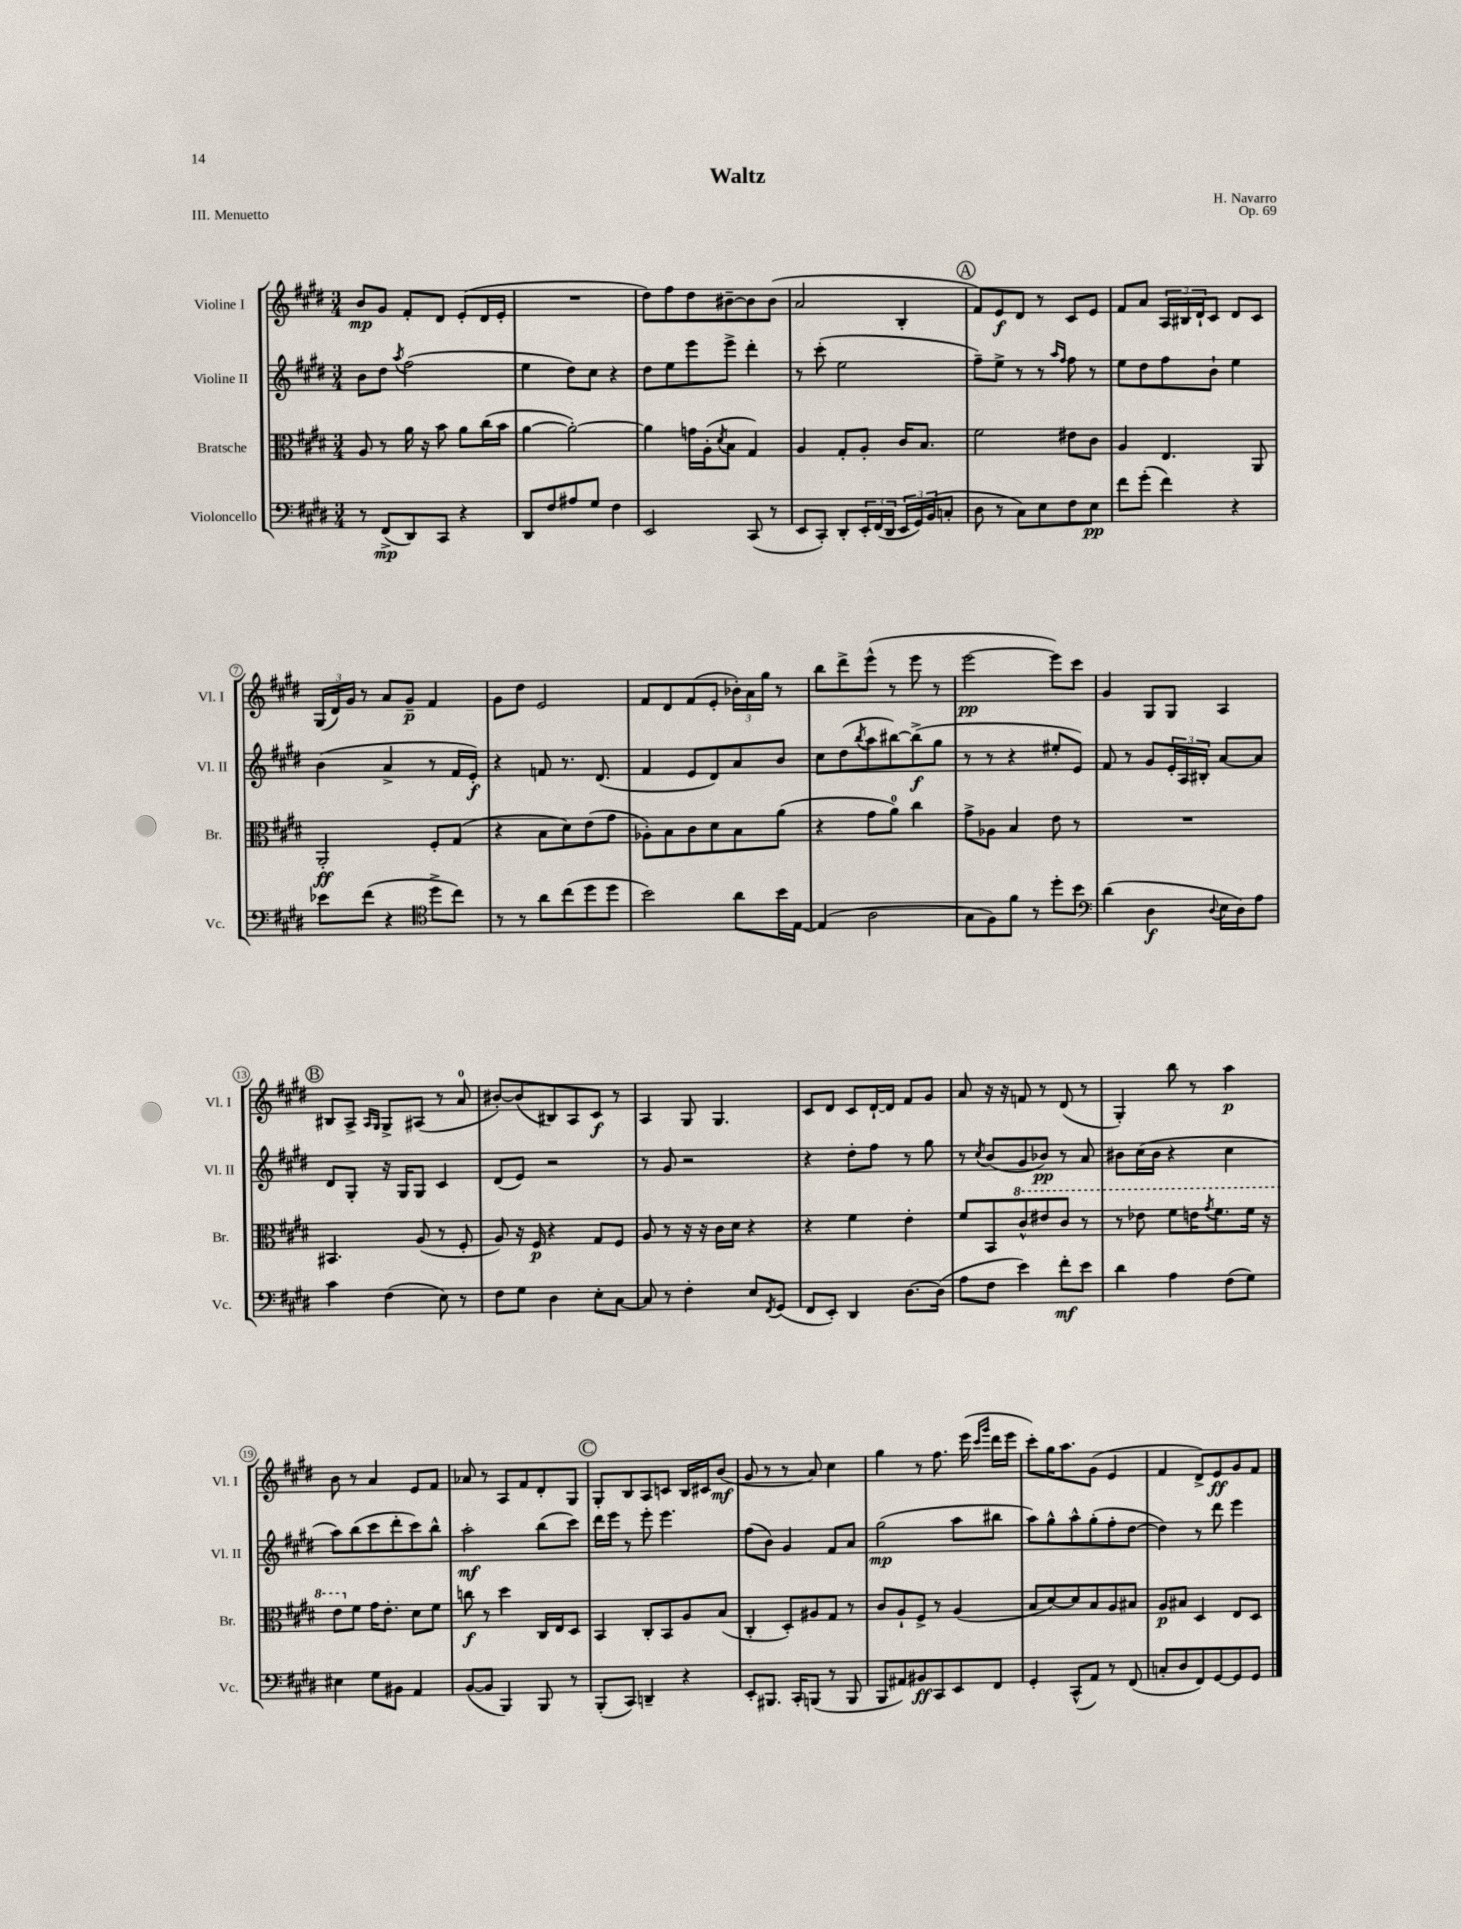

**kern	**kern	**kern	**kern
*staff4	*staff3	*staff2	*staff1
*clefF4	*clefC3	*clefG2	*clefG2
*k[f#c#g#d#]	*k[f#c#g#d#]	*k[f#c#g#d#]	*k[f#c#g#d#]
*M3/4	*M3/4	*M3/4	*M3/4
8r	8A	8b	8b
(8FF#^	8r	8dd#	8g#
.	.	8qaa	.
8DD#)	16a	(2ff#	8f#'
.	16r	.	.
8CC#	8b	.	8d#
4r	8a	.	(8e'
.	(16cc#	.	16d#
.	16b	.	16e'
=	=	=	=
8DD#	[4a	4ee	2.r
8F#	.	.	.
8A#	2a'_)	8dd#)	.
8G#	.	8cc#	.
4F#	.	4r	.
=	=	=	=
2EE	4a]	8dd#	8dd#)
.	.	8ee	8ff#
.	16g	8eee	8dd#
.	(16A'	.	.
.	8qd#	.	.
.	8B	8eee^	[8b#~
(8CC#	4G#)	4ddd#'	8b#]
8r	.	.	(8b#
=	=	=	=
8EE	4A	8r	2a
8CC#')	.	(8ccc#'	.
8DD#'	8G#'	2ee	.
24EE'	8A'	.	.
(24FF#	.	.	.
24DD#	.	.	.
24EE	16c#	.	4B'
24GG#)	.	.	.
.	8.B	.	.
(24BB	.	.	.
8C'	.	.	.
=	=	=	=
8D#	2f#	8ff#~)	8f#)
8r	.	8ee^	8e
8C#)	.	8r	8d#
8E	.	8r	8r
.	.	16qqaa	.
.	.	16qqff#	.
8F#	8e#	8ff#	8c#
8E	8c#	8r	8e
=	=	=	=
8f#	4A	8ee	8f#
(8g#'	.	8dd#	8a
4f#)	4.E	8ff#	24A
.	.	.	24B#
.	.	.	24d#`
.	.	8b`	8c#
4r	.	4ee	8d#
.	8AA	.	8c#
=	=	=	=
8e-	2AA'	(4b	(24G#
.	.	.	24d#)
.	.	.	24g#
(8f#	.	.	8r
4r	.	4a^	8a
.	.	.	8g#~
*clefC4	*	*	*
8dd#^	8F#'	8r	4f#
8cc#)	(8G#	16f#	.
.	.	16e')	.
=	=	=	=
8r	4r	4r	8g#
8r	.	.	8dd#
8a	8B	8f	2e
(8cc#	8d#)	8.r	.
8dd#	(8e	.	.
.	.	(8.d#	.
8dd#	8g#	.	.
=	=	=	=
2b)	8A-')	4f#	8f#
.	8B	.	8d#
.	8c#	8e	(8f#
.	8d#	8d#)	8e'
8a	8B	8a	24b-')
.	.	.	24a
.	.	.	24gg#
16b	(8a	8b	8r
[16E	.	.	.
=	=	=	=
(4E]	4r	8cc#	8bb
.	.	(8dd#	8ddd#^
.	.	8qbb	.
2A	8g#	8aa	(8eee^^
.	8a)	[8bb#)	8r
.	4cc#	(8bb#^]	8eee
.	.	8gg#	8r
=	=	=	=
8G#	8g#^	8r	[2eee
8F#)	8A-	8r	.
8f#	4B	4r	.
8r	.	.	.
8dd#'	8e	8ee#'	8eee])
8b	8r	8e)	8ccc#
=	=	=	=
*clefF4	*	*	*
(4d#	2.r	8f#	4g#
.	.	8r	.
4D#	.	8g#	8G#
.	.	24e'	8G#
.	.	24A	.
.	.	24B#'	.
8qqD#	.	.	.
16E	.	[8a	4A
16D#)	.	.	.
8A	.	8a]	.
=	=	=	=
4c#	4.BB#	8d#	8B#
.	.	8G#'	8A^
.	.	.	16qqA
.	.	.	16qqG#
(4F#	.	16r	8G#^
.	.	16G#	.
.	(8A	8G#	(8A#
8E)	8r	4c#	8r
8r	8F#'	.	8a
=	=	=	=
8F#	8A)	(8d#	[8b#')
8G#	16r	8e)	(8b#]
.	16F#	.	.
4D#	4r	2r	8B#)
.	.	.	8A
8E'	8G#	.	8c#
[8C#	8F#	.	8r
=	=	=	=
8C#]	8A	8r	4A
8r	8r	8g#	.
4F#'	16r	2r	8G#
.	16r	.	.
.	16c#	.	4.G#
.	16d#	.	.
8E	4r	.	.
8qFF#	.	.	.
(8GG#	.	.	.
=	=	=	=
8FF#	4r	4r	8c#
8EE')	.	.	8d#
4DD#	4f#	8dd#'	8c#
.	.	8ff#	[16d#`
.	.	.	16d#]
[8.D#	4e'	8r	8f#
.	.	8gg#	8g#
(16D#]	.	.	.
=	=	=	=
8A	8f#	8r	8a
.	.	8qcc#	.
8F#	8BB	(8b	16r
.	.	.	16r
4e)	8cc#^^	8g#	8f
.	8ee#	8b-)	8r
8f#'	8cc#	8r	(8d#
8e	8r	8a	8r
=	=	=	=
4d#	8r	8b#	4G#')
.	8ee-	(16cc#	.
.	.	16b#	.
4A	8ff#	4r	8bb
.	16ee	.	8r
.	8qgg#	.	.
.	8.ff#	.	.
(8F#	.	4cc#	4aa
8G#)	16ff#	.	.
.	16r	.	.
=	=	=	=
4E#	8ee	8aa)	8b
.	8f#	(8bb	8r
8G#	16g#	8ccc#	4a
.	8.e'	.	.
8BB#	.	8ddd#'	.
4AA	8d#	8ccc#)	8e
.	8f#	8bb^^	8f#
=	=	=	=
([8BB	8cc	2aa'	8a-
8BB]	8r	.	8r
4BBB)	4dd#	.	8A
.	.	.	8f#
8BBB	16C#	(8bb	8d#'
.	16E	.	.
8r	8D#	8ccc#)	8G#
=	=	=	=
(8BBB'	4BB	16ddd#	8G#'
.	.	16eee	.
8CC#)	.	8r	8B
4DD~	8C#'	8eee'	8A
.	8BB	4.eee	8c
4r	8A	.	16B
.	.	.	16c#
.	(8B	.	(8b
=	=	=	=
8EE'	4C#'	(8ff#	8g#
8.BBB#	.	8b)	8r
.	8D#')	4g#	8r
16CC#'	.	.	.
(8BBB	8A#	.	8a)
8r	8G#	8f#	4cc#
8BBB	8r	8a	.
=	=	=	=
8BBB	8c#	(2gg#	4gg#
8AA#)	8A`	.	.
8BB#	8F#^	.	8r
8CC#	8r	.	8.ff#
8EE	(4A	8aa	.
.	.	.	(16eee
.	.	.	16qqccc#
.	.	.	16qqggg#
8FF#	.	8bb#	16ddd#
.	.	.	16eee
=	=	=	=
4GG#'	8B	8aa)	8ccc#')
.	[8d#)	8gg#^^	16gg#
.	.	.	8.aa
(8CC#^^	8d#]	8aa^^	.
8AA)	8B	(8gg#'	(8g#
8r	8A	8ff#'	4e
(8FF#	8B#	[8dd#	.
=	=	=	=
8C'	8A	4dd#])	4f#
8D#	8B#	.	.
8FF#)	4D#	8r	8d#^)
[8GG#	.	8ddd#	8e
8GG#]	8E	4eee	8g#
8GG#	8D#	.	8f#
==	==	==	==
*-	*-	*-	*-
